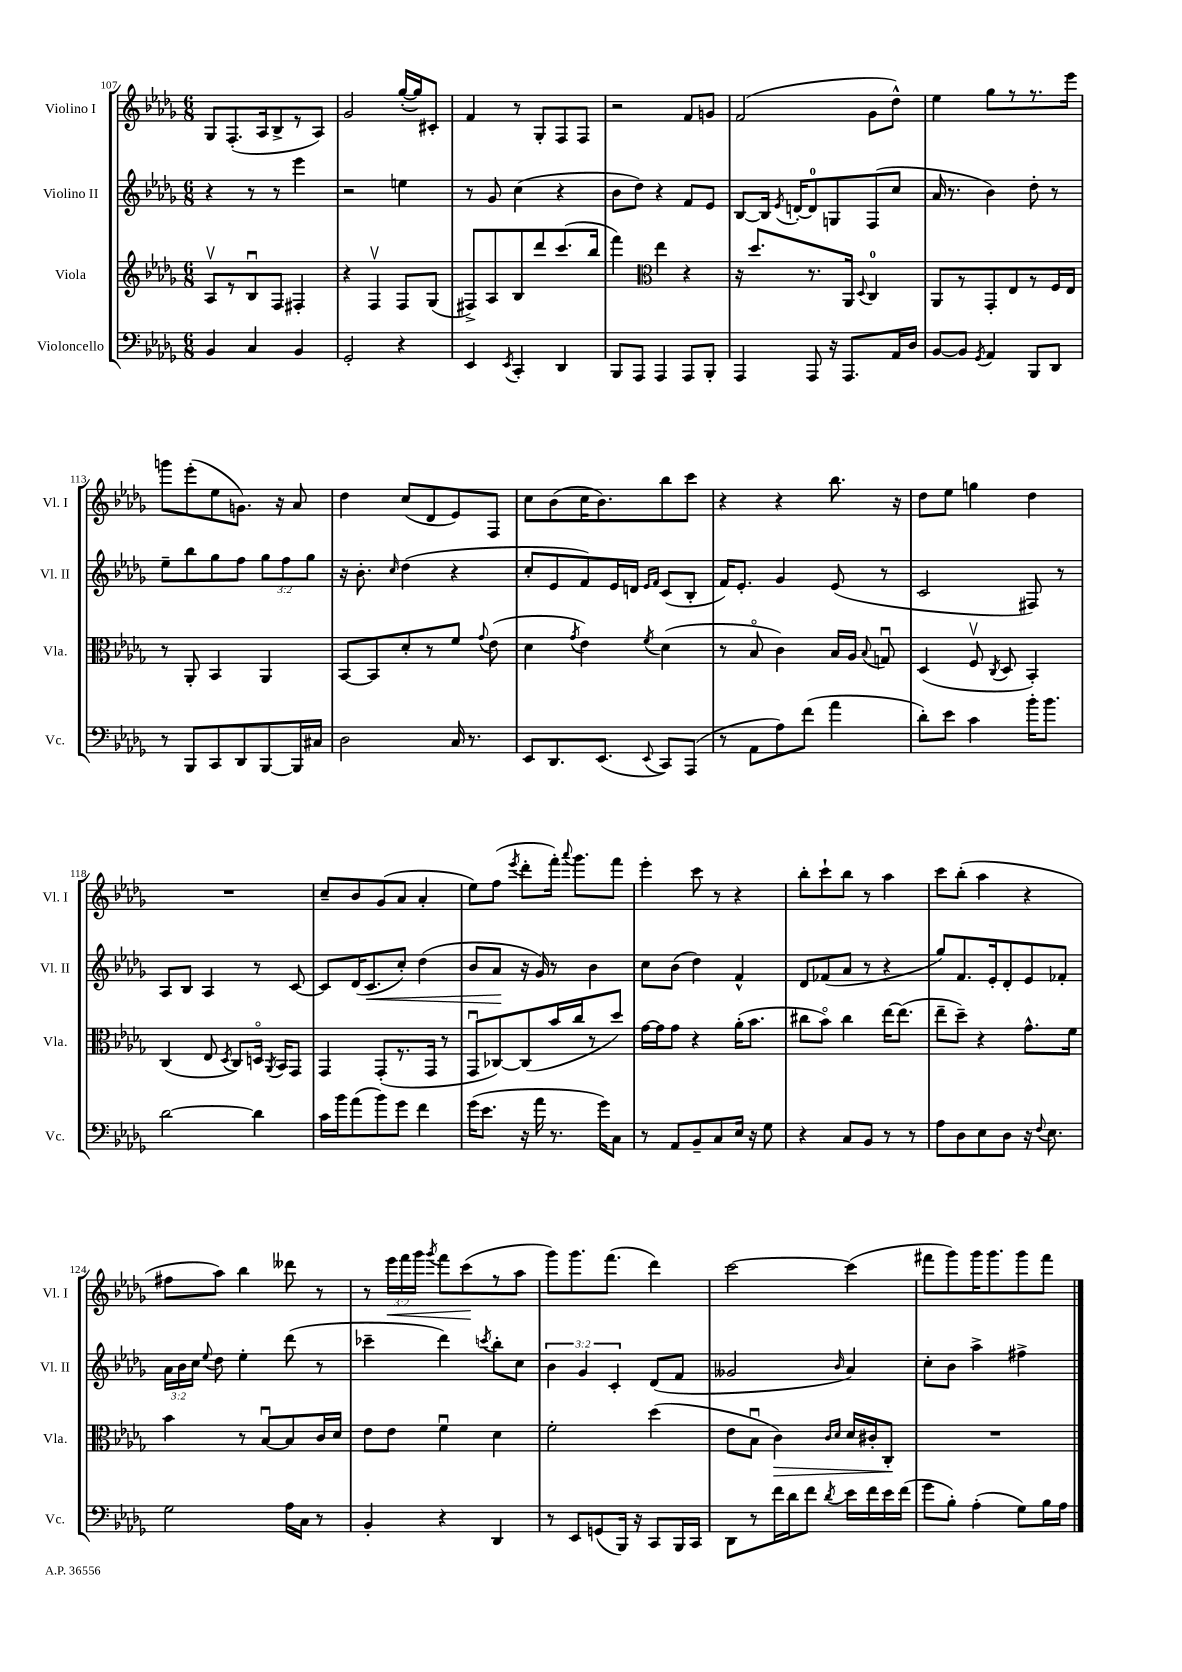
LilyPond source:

<<
\new StaffGroup <<
\new Staff = "s0" \with { instrumentName = "Violino I" shortInstrumentName = "Vl. I" } {
    \clef treble \key des \major \numericTimeSignature \time 6/8 \override Staff.TupletNumber.text = #tuplet-number::calc-fraction-text
    \autoBeamOff ges8[ f8.-.( aes16 bes8-> r8 aes8]) |
    ges'2 ges''16[~-.( ges''16) cis'8]-. |
    f'4 r8 ges8[-. f8 f8] |
    r2 f'8[ g'8] |
    f'2( ges'8[ des''8]-^) |
    ees''4 ges''8[ r8 r8. ees'''16] |
    g'''8[ ees'''8-.( ees''8 g'8.]) r16 aes'8 |
    des''4 c''8[( des'8 ees'8) f8] |
    c''8[ bes'8( c''16 bes'8.) bes''8 c'''8] |
    r4 r4 bes''8. r16 |
    des''8[ ees''8] g''4 des''4 |
    R2. |
    c''8[-- bes'8 ges'8( aes'8] aes'4-. |
    ees''8[) f''8]( \acciaccatura { ees'''8 } des'''8[-. f'''16]-.) \appoggiatura { aes'''8 } ges'''8.[ f'''8] |
    ees'''4-. c'''8 r8 r4 |
    bes''8[-. c'''8-! bes''8] r8 aes''4 |
    c'''8[ bes''8]-.( aes''4 r4 |
    fis''8[ aes''8]) bes''4 deses'''8 r8 |
    r8 \tuplet 3/2 { ees'''16[\< f'''16 ges'''16] } \acciaccatura { ges'''8 } f'''8[ c'''8\!( r8 aes''8] |
    ges'''8[) ges'''8. f'''8.]( des'''4) |
    c'''2~ c'''4( |
    fis'''8[ ges'''8) ges'''16 ges'''8. ges'''8 fis'''8] \bar "|." |
}
\new Staff = "s1" \with { instrumentName = "Violino II" shortInstrumentName = "Vl. II" } {
    \clef treble \key des \major \numericTimeSignature \time 6/8 \override Staff.TupletNumber.text = #tuplet-number::calc-fraction-text
    \autoBeamOff r4 r8 r8 ees'''4 |
    r2 e''4 |
    r8 ges'8 c''4( r4 |
    bes'8[ des''8]) r4 f'8[ ees'8] |
    bes8[~ bes16] \acciaccatura { ees'8 } d'16[~-. d'8-0 g8 f8( c''8] |
    aes'16 r8. bes'4) des''8-. r8 |
    ees''8[-- bes''8 ges''8 f''8] \tuplet 3/2 { ges''8[ f''8 ges''8] } |
    r16 bes'8.-. \grace { c''16 } des''4( r4 |
    c''8[-. ees'8 f'8) ees'16 d'16] \grace { ees'16[ f'16] } c'8[( bes8]-. |
    f'16[) ees'8.]-. ges'4 ees'8( r8 |
    c'2 fis8) r8 |
    aes8[ bes8] aes4 r8 c'8~ |
    c'8[ des'16( c'8.\< c''8]-.) des''4( |
    bes'8[ aes'8]\! r16 ges'16) r8 bes'4 |
    c''8[ bes'8]( des''4) f'4-^ |
    des'8[ fes'8( aes'8] r8 r4 |
    ges''8[) f'8. ees'16-. des'8-. ees'8 fes'8]-. |
    \tuplet 3/2 { aes'16[ bes'16 c''16] } \appoggiatura { ees''8 } des''8 ees''4-. des'''8( r8 |
    ces'''4-- des'''4) \acciaccatura { c'''8 } bes''8[-. c''8] |
    \tuplet 3/2 { bes'4 ges'4 c'4-. } des'8[( f'8] |
    geses'2 \grace { bes'16 } aes'4) |
    c''8[-. bes'8] aes''4-> fis''4-> \bar "|." |
}
\new Staff = "s2" \with { instrumentName = "Viola" shortInstrumentName = "Vla." } {
    \clef treble \key des \major \numericTimeSignature \time 6/8
    \autoBeamOff aes8[\upbow r8 bes8\downbow f8] fis4-. |
    r4 f4\upbow f8[ ges8]( |
    fis8[->) aes8 bes8 des'''8 c'''8.( bes''16] |
    f'''4) \clef alto ees''4 r4 |
    r16 des''8.[ r8. aes,16] \appoggiatura { des8 } c4-0 |
    aes,8[ r8 ges,8-. ees8 r8 f16 ees16] |
    r8 aes,8-. bes,4 aes,4 |
    bes,8[~ bes,8 des'8-. r8 f'8] \appoggiatura { ges'8 } ees'8( |
    des'4 \acciaccatura { ges'8 } ees'4) \acciaccatura { f'8 } des'4( |
    r8 bes8\flageolet c'4) bes16[ aes16] \appoggiatura { bes8 } g8\downbow |
    des4( f8\upbow \acciaccatura { c8 } des8 bes,4-.) |
    c4( ees8 \acciaccatura { des8 } c8[) d16]\flageolet \acciaccatura { aes,8 } bes,16[ ges,8] |
    ges,4 ges,8[-.( r8. ges,16] r8 |
    ges,8[\downbow ces8~) ces8( bes'16 c''16 r8 des''8]) |
    ges'16[~ ges'16 ges'8] r4 aes'16[-.( bes'8.] |
    cis''8[ bes'8]\flageolet) cis''4 ees''16[~ ees''8.]( |
    ees''8[-- des''8]--) r4 ges'8.[-^ f'16] |
    bes'4 r8 bes8[~\downbow bes8 c'16 des'16] |
    ees'8[ ees'8] f'4\downbow des'4 |
    f'2-. des''4( |
    ees'8[ bes8]\downbow c'4\>) \grace { c'16[ des'16] } des'16[ cis'16-. c8]-.\! |
    R2. \bar "|." |
}
\new Staff = "s3" \with { instrumentName = "Violoncello" shortInstrumentName = "Vc." } {
    \clef bass \key des \major \numericTimeSignature \time 6/8
    \autoBeamOff bes,4 c4 bes,4 |
    ges,2-. r4 |
    ees,4 \acciaccatura { ees,8 } c,4-. des,4 |
    bes,,8[ aes,,8] aes,,4 aes,,8[ bes,,8]-. |
    aes,,4 aes,,8 r16 aes,,8.[ aes,16 des16] |
    bes,8[~ bes,8] \acciaccatura { ges,8 } aes,4 bes,,8[ des,8] |
    r8 bes,,8[ c,8 des,8 bes,,8~ bes,,16 cis16] |
    des2 c16 r8. |
    ees,8[ des,8. ees,8.]( \appoggiatura { ees,8 } c,8[) aes,,8]( |
    r8 aes,8[ aes8) f'8]( aes'4 |
    des'8[-.) ees'8] c'4 bes'16[-. bes'8.] |
    des'2~ des'4 |
    c'16[ bes'16 aes'8( bes'8) ges'8] f'4 |
    ges'16[( ees'8.] r16 aes'16 r8. ges'16[) c8] |
    r8 aes,8[ bes,8-- c8 ees16] r16 ges8 |
    r4 c8[ bes,8] r8 r8 |
    aes8[ des8 ees8 des8] r16 \appoggiatura { f8 } ees8. |
    ges2 aes16[ c16] r8 |
    bes,4-. r4 des,4 |
    r8 ees,8[ g,8( bes,,16]) r16 c,8[ bes,,16 c,16] |
    des,8[ r8 f'16 des'16 f'8] \acciaccatura { des'8 } ees'16[ f'16 ees'16 f'16]( |
    ges'8[ bes8]-.) aes4-.( ges8[) bes16 aes16] \bar "|." |
}
>>
>>
\layout { \context { \Score currentBarNumber = #107 } }
